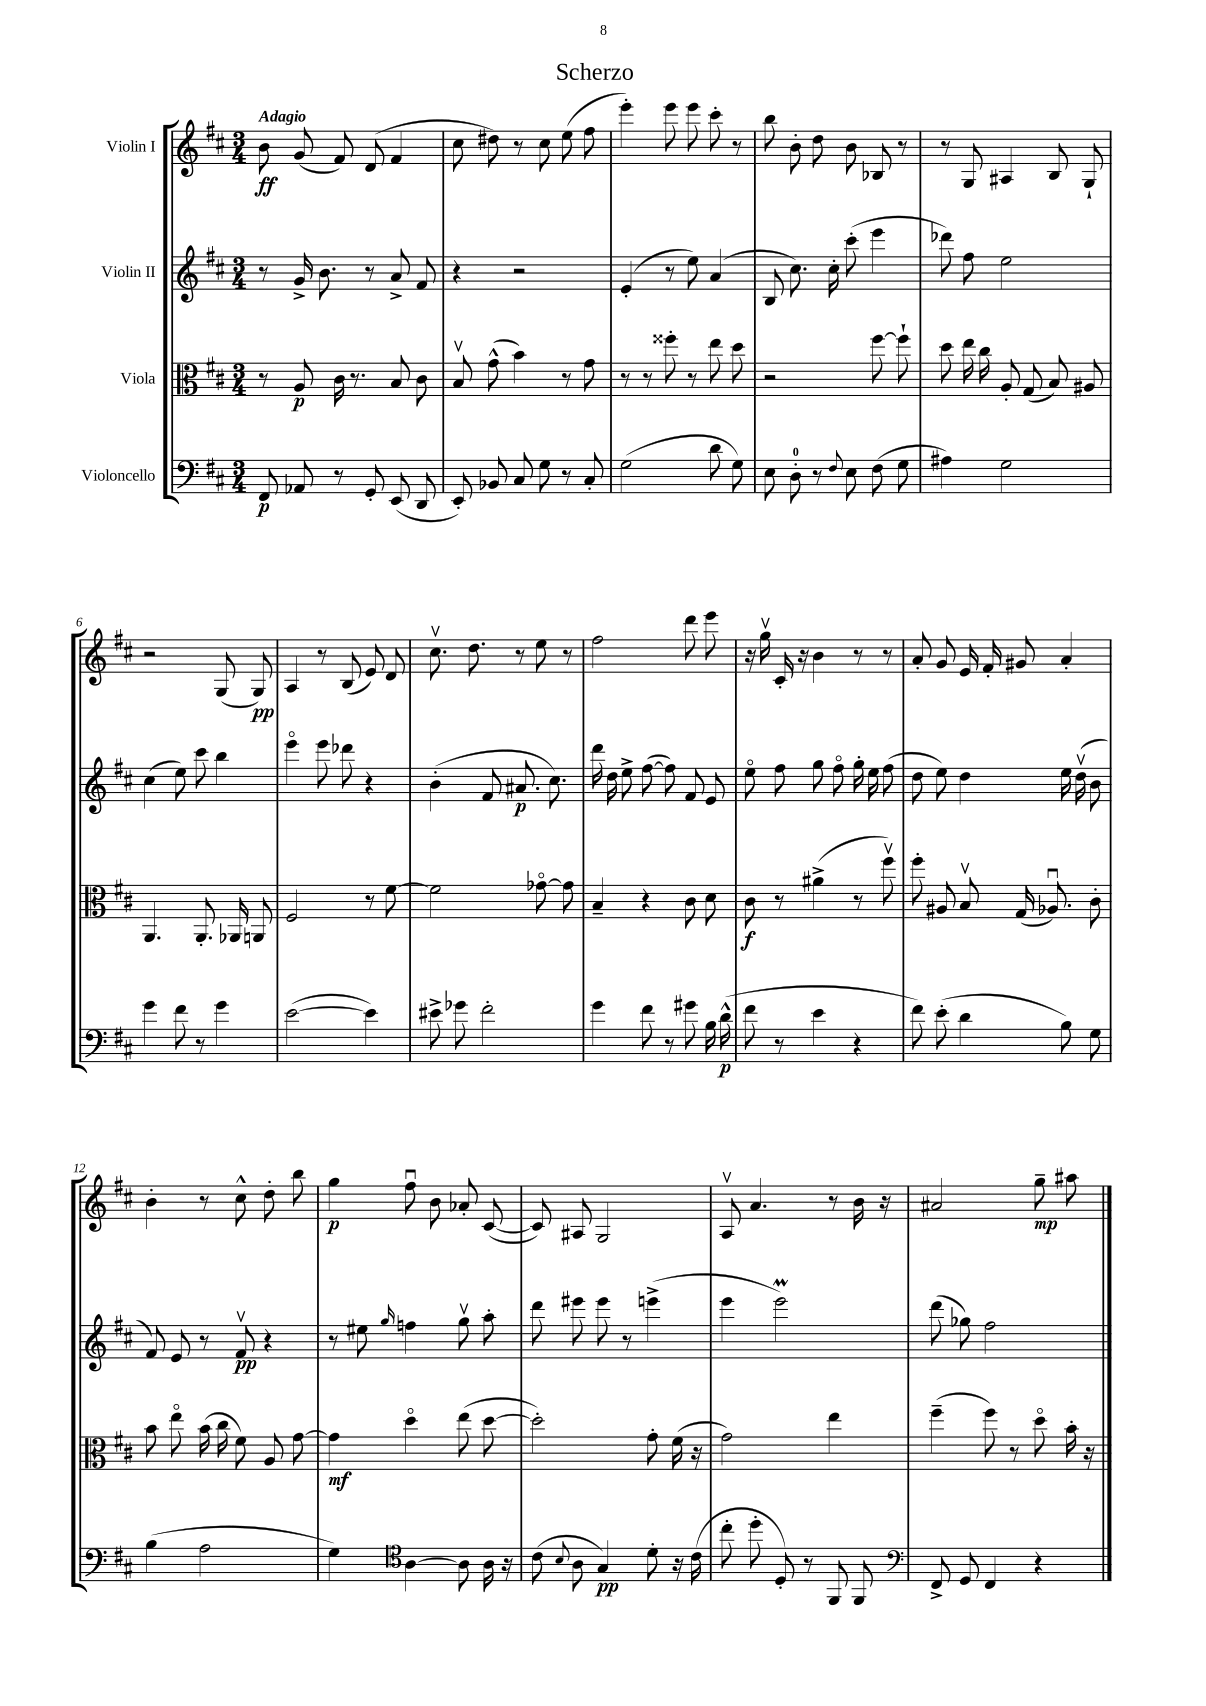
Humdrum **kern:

**kern	**kern	**kern	**kern
*staff4	*staff3	*staff2	*staff1
*clefF4	*clefC3	*clefG2	*clefG2
*k[f#c#]	*k[f#c#]	*k[f#c#]	*k[f#c#]
*M3/4	*M3/4	*M3/4	*M3/4
8FF#/	8r	8r	8b\
8AA-/	8A/	16g^/	(8g/
.	.	8.b\	.
8r	16c#\	.	8f#/)
.	8.r	.	.
8GG'/	.	8r	(8d/
(8EE/	8B/	8a^/	4f#/
8DD/	8c#\	8f#/	.
=	=	=	=
8EE'/)	8Bv/	4r	8cc#\
8BB-/	(8g^^\	.	8dd#\)
8C#/	4b\)	2r	8r
8G\	.	.	8cc#\
8r	8r	.	(8ee\
8C#'/	8g\	.	8ff#\
=	=	=	=
(2G\	8r	(4e'/	4eee'\)
.	8r	.	.
.	8ff##'\	8r	8eee\
.	8r	8ee\)	8eee\
8d\	8ee\	(4a/	8ccc#'\
8G\)	8dd\	.	8r
=	=	=	=
8E\	2r	8B/	8bb\
8D'\	.	8.cc#\)	8b'\
8r	.	.	8dd\
.	.	16cc#'\	.
8qqF#/	.	.	.
8E\	.	(8ccc#'\	8b\
(8F#\	[8ff#\	4eee\	8B-/
8G\	8ff#`\]	.	8r
=	=	=	=
4A#\)	8dd\	8ddd-\)	8r
.	16ee\	8ff#\	8G/
.	16cc#\	.	.
2G\	8A'/	2ee\	4A#/
.	(8G/	.	.
.	8B/)	.	8B/
.	8A#/	.	8G`/
=	=	=	=
4g\	4.AA/	(4cc#\	2r
8f#\	.	8ee\)	.
8r	8.AA'/	8ccc#\	.
4g\	.	4bb\	(8G/
.	16AA-/	.	.
.	8AA/	.	8G/)
=	=	=	=
([2e\	2F#/	4eeeo\	4A/
.	.	8eee\	8r
.	.	8ddd-\	(8B/
4e\])	8r	4r	8e/)
.	[8f#\	.	8d/
=	=	=	=
8e#^\	2f#\]	(4b'\	8.cc#v\
8g-\	.	.	.
.	.	.	8.dd\
2f#'\	.	8f#/	.
.	.	8.a#/	8r
.	[8g-o\	.	8ee\
.	.	8.cc#\)	.
.	8g-\]	.	8r
=	=	=	=
4g\	4B~/	16ddd\	2ff#\
.	.	16dd\	.
.	.	8ee^\	.
8f#\	4r	([8ff#\	.
8r	.	8ff#\])	.
8g#\	8c#\	8f#/	8ddd\
16B\	8d\	8e/	8eee\
(16d^^\	.	.	.
=	=	=	=
8f#\	8c#\	8eeo\	16r
.	.	.	16ggv\
8r	8r	8ff#\	16c#'/
.	.	.	16r
4e\	(4a#^\	8gg\	4b\
.	.	8ff#o\	.
4r	8r	16gg'\	8r
.	.	16ee\	.
.	8ff#v\)	(8ff#\	8r
=	=	=	=
8f#\)	8ff#'\	8dd\	8a'/
(8e'\	8A#/	8ee\)	8g/
4d\	8Bv/	4dd\	16e/
.	.	.	16f#'/
.	(16G/	.	8g#/
.	8.A-u/)	.	.
8B\)	.	16ee\	4a'/
.	.	(16ddv\	.
8G\	8c#'\	8b\	.
=	=	=	=
(4B\	8b\	8f#/)	4b'\
.	8eeo\	8e/	.
2A\	(16b\	8r	8r
.	16cc#\	.	.
.	8f#\)	8f#v/	8cc#^^\
.	8A/	4r	8dd'\
.	[8g\	.	8bb\
=	=	=	=
4G\)	4g\]	8r	4gg\
.	.	8ee#\	.
*clefC4	*	*	*
.	.	16qqgg/	.
[4A\	4ddo\	4ff\	8ff#u\
.	.	.	8b\
8A\]	(8ee\	8ggv\	8a-'/
16A\	[8dd\	8aa'\	([8c#/
16r	.	.	.
=	=	=	=
(8c#\	2dd'\])	8ddd\	8c#/])
8qqB/	.	.	.
8A\	.	8eee#\	8A#/
4G/)	.	8eee#\	2G/
.	.	8r	.
8d'\	8g'\	(4eee^\	.
16r	(16f#\	.	.
(16c#\	16r	.	.
=	=	=	=
8cc#'\	2g\)	4eee\	8Av/
8dd'\	.	.	4.a/
8D'/)	.	2eee\)	.
8r	.	.	.
8FF#/	4ee\	.	8r
8FF#/	.	.	16b\
.	.	.	16r
=	=	=	=
*clefF4	*	*	*
8FF#^/	(4ff#~\	(8ddd\	2a#/
8GG/	.	8gg-\)	.
4FF#/	8ff#\)	2ff#\	.
.	8r	.	.
4r	8ddo\	.	8gg~\
.	16b'\	.	8aa#\
.	16r	.	.
==	==	==	==
*-	*-	*-	*-
